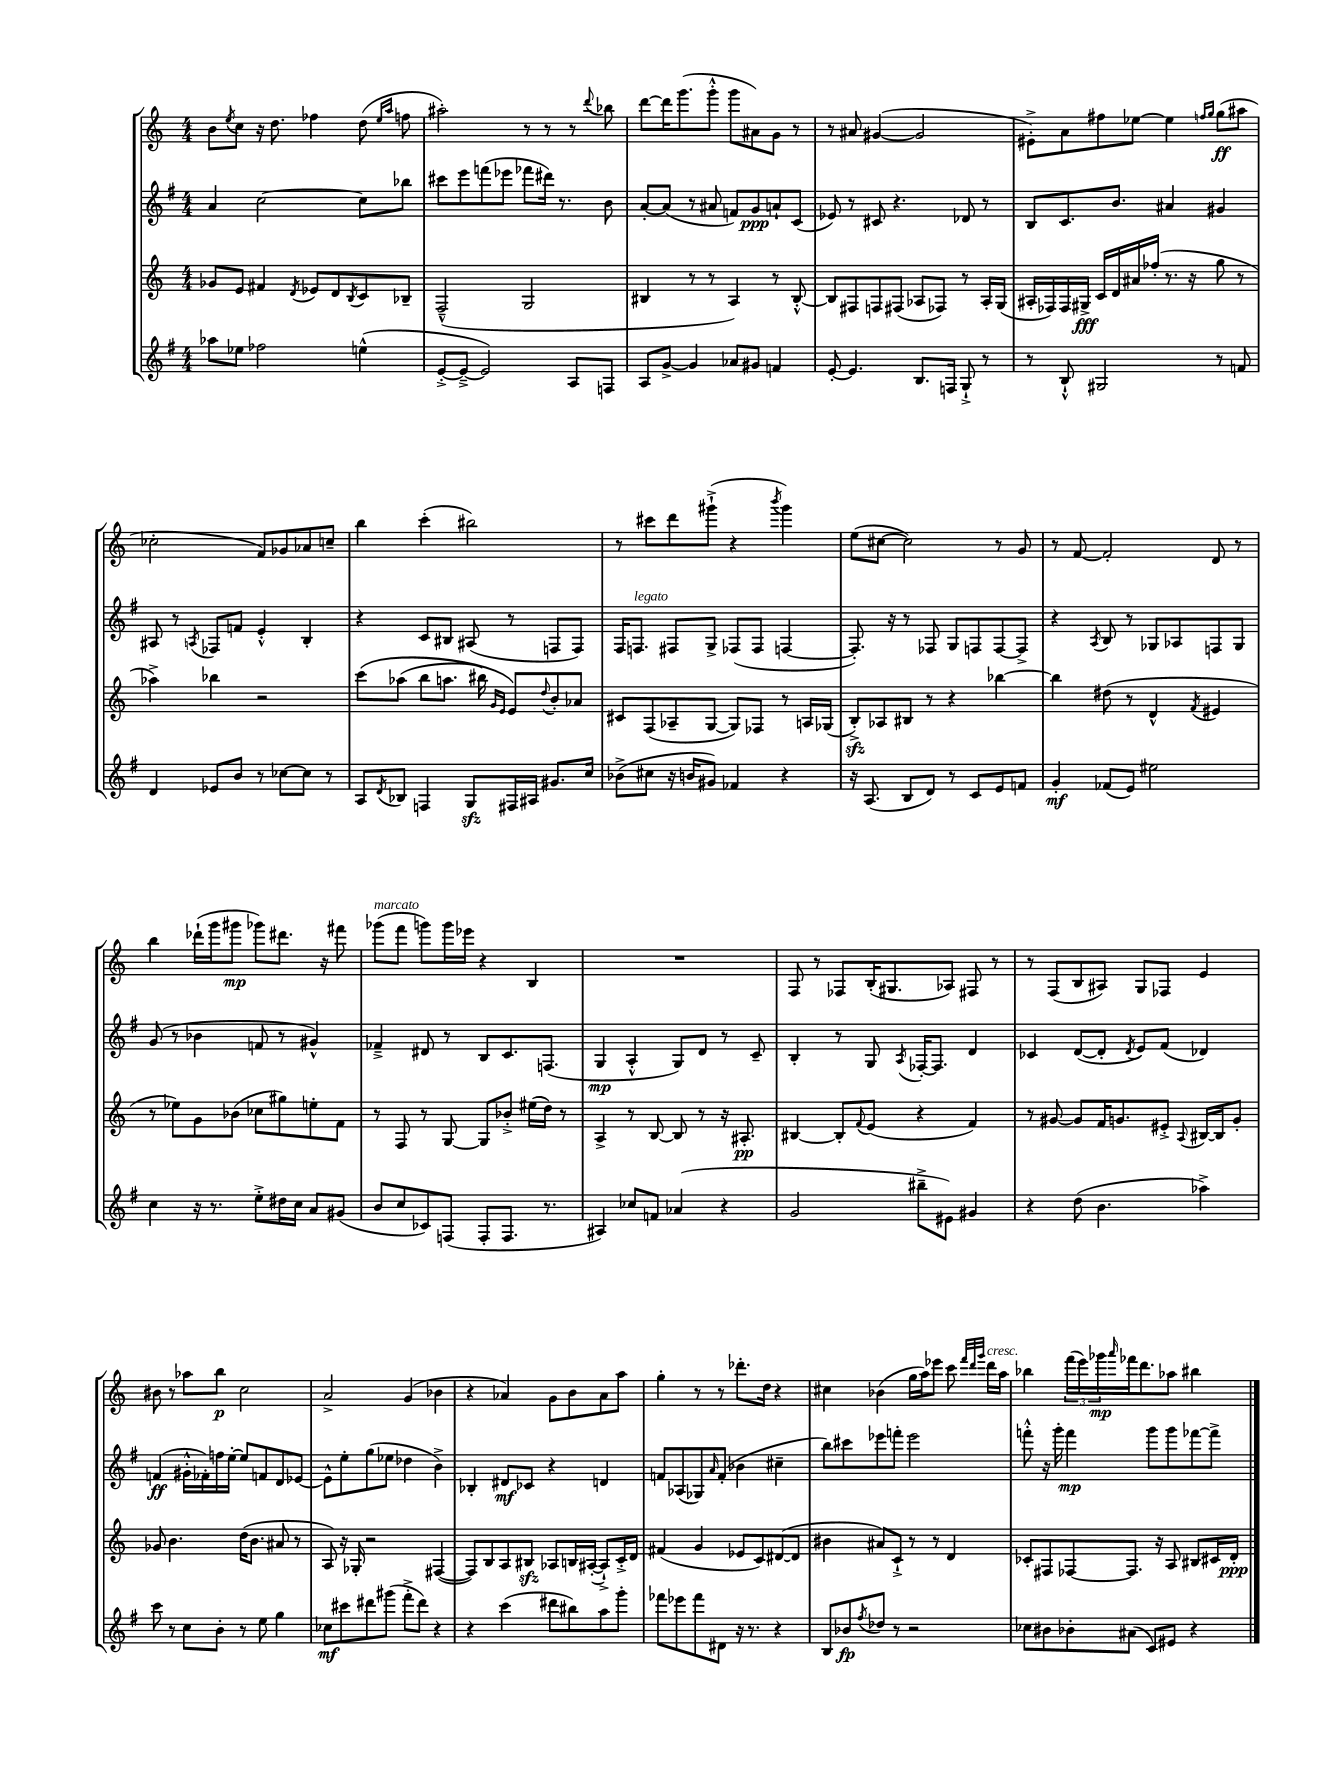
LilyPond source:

<<
\new StaffGroup <<
\new Staff = "s0" {
    \clef treble \key c \major \numericTimeSignature \time 4/4
    b'8 \acciaccatura { e''8 } c''8 r16 d''8. fes''4 d''8( \grace { e''16 a''16 } f''8 |
    ais''2-.) r8 r8 r8 \appoggiatura { d'''8 } bes''8 |
    d'''8~ d'''16 g'''8.( g'''8-.-^ g'''8 ais'8) g'8 r8 |
    r8 ais'8 gis'4~( gis'2 |
    eis'8-.->) a'8 fis''8 ees''8~ ees''4 \grace { f''16 g''16 } g''8\ff( ais''8 |
    ces''2-. f'8) ges'8 aes'8 c''8-- |
    b''4 c'''4-.( bis''2) |
    r8 cis'''8 d'''8 gis'''8-!->( r4 \acciaccatura { b'''8 } gis'''4) |
    e''8( cis''8~ cis''2) r8 g'8 |
    r8 f'8~ f'2-. d'8 r8 |
    b''4 des'''16-!( g'''16 gis'''8\mp ges'''8) dis'''8. r16 fis'''8 |
    ges'''8^\markup { \italic "marcato" }( f'''8 g'''8) g'''16 ees'''16 r4 b4 |
    R1 |
    f8 r8 fes8 b16-.( gis8. aes8) fis8 r8 |
    r8 f8( b8 ais8) g8 fes8 e'4 |
    bis'8 r8 aes''8 b''8\p c''2 |
    a'2-> g'4( bes'4 |
    r4 aes'4) g'8 b'8 aes'8 a''8 |
    g''4-. r8 r8 des'''8.-. d''16 r4 |
    cis''4 bes'4( g''16 a''16) ees'''8 c'''8 \grace { f'''32 d'''32 g'''32 } d'''16^\markup { \italic "cresc." } a''16 |
    bes''4 \tuplet 3/2 { f'''16( e'''16) ges'''16\mp } \grace { a'''16 } fes'''16 d'''8. aes''8 bis''4 \bar "|." |
}
\new Staff = "s1" {
    \clef treble \key g \major \numericTimeSignature \time 4/4
    a'4 c''2~ c''8 bes''8 |
    cis'''8 e'''8 f'''8( ees'''8 fes'''8 dis'''16) r8. b'8 |
    a'8~-. a'8( r8 ais'8 f'8) g'8\ppp a'8-! c'8( |
    ees'8) r8 cis'8 r4. des'8 r8 |
    b8 c'8. b'8. ais'4 gis'4 |
    ais8 r8 \acciaccatura { a8 } fes8 f'8 e'4-.-^ b4-. |
    r4 c'8 bis8 ais8( r8 f8 f8) |
    fis16 f8.^\markup { \italic "legato" } fis8 g8-> fes8( fes8 f4~ |
    f8.-.) r16 r8 fes8 g8 f8 f8~ f8-> |
    r4 \acciaccatura { a8 } b8 r8 ges8 aes8 f8 ges8 |
    g'8( r8 bes'4 f'8 r8 gis'4-^) |
    fes'4---> dis'8 r8 b8 c'8. f8.( |
    g4\mp a4-.-^ g8) d'8 r8 c'8-- |
    b4-. r8 g8 \acciaccatura { a8 } fes16~-. fes8. d'4 |
    ces'4 d'8~( d'8-. \acciaccatura { d'8 } e'8) fis'8( des'4) |
    f'4\ff( gis'16-.-^ fes'16-.) f''16 e''16~-. e''8 f'8 d'8 ees'8~ |
    ees'8-^ e''8-. g''8( ees''8 des''4 b'4->) |
    bes4-. dis'8\mf ces'8 r4 d'4 |
    f'8 aes8( ges8) \grace { a'16 } f'8-.( bes'4 cis''4-- |
    b''8) cis'''8 ees'''8 f'''8-. ees'''2 |
    f'''8-.-^ r16 g'''16-. f'''4\mp g'''8 g'''8 fes'''8~ fes'''8-> \bar "|." |
}
\new Staff = "s2" {
    \clef treble \key c \major \numericTimeSignature \time 4/4
    ges'8 e'8 fis'4 \acciaccatura { d'8 } ees'8 d'8 \acciaccatura { b8 } c'8 bes8-- |
    f2---^( g2 |
    bis4 r8 r8 a4) r8 bis8~-.-^ |
    bis8 fis8 f8 fis8( aes8 fes8) r8 aes16-. g16( |
    ais16-. fes16) fes16 gis16->\fff c'16 d'16 ais'16 fes''16-.( r8. r16 g''8 r8 |
    aes''4->) bes''4 r2 |
    c'''8\( aes''8( b''8 a''8. bis''16) \grace { g'16 e'16 } e'8\) \appoggiatura { d''8 } b'8-. aes'8 |
    cis'8 f8( aes8-- g8~ g8) fes8 r8 a16 ges16( |
    b8-.->\sfz) aes8 bis8 r8 r4 bes''4~ |
    bes''4 dis''8( r8 d'4-^ \acciaccatura { f'8 } eis'4 |
    r8 ees''8) g'8 bes'8( ces''8 gis''8) e''8-. f'8 |
    r8 f8 r8 g8~ g8 bes'8-.-> eis''16( d''16) r8 |
    a4-> r8 b8~ b8 r8 r16 ais8.-.\pp |
    bis4~ bis8-. \appoggiatura { f'8 } e'8( r4 f'4) |
    r8 gis'8~ gis'8 f'16 g'8. eis'8-.-> \appoggiatura { a8 } bis16~ bis16 g'8-. |
    ges'8 b'4. d''16( b'8. ais'8 r8 |
    a8) r16 ges16-. r2 fis4~( |
    fis8) b8 a8 bis8\sfz aes8 b16 ais16~-.( ais8-!->) c'16-.-> d'16 |
    fis'4( g'4 ees'8 c'8) dis'8~( dis'8 |
    bis'4 ais'8) c'8-!-> r8 r8 d'4 |
    ces'8-. fis8 fes8~ fes8. r16 a8 bis8 cis'16 d'16-.\ppp \bar "|." |
}
\new Staff = "s3" {
    \clef treble \key g \major \numericTimeSignature \time 4/4
    aes''8 ees''8 fes''2 e''4-^( |
    e'8~-.-> e'8~---> e'2) a8 f8 |
    a8 g'8~-> g'4 aes'8 gis'8 f'4 |
    e'8~-. e'4. b8. f16 g8-!-> r8 |
    r8 b8-!-^ gis2 r8 f'8 |
    d'4 ees'8 b'8 r8 ces''8~ ces''8 r8 |
    a8 \acciaccatura { d'8 } bes8 f4 g8\sfz fis16 ais16 gis'8. c''16 |
    bes'8->( cis''8 r16 b'16 gis'8) fes'4 r4 |
    r16 a8.( b8 d'8) r8 c'8 e'8 f'8 |
    g'4-.\mf fes'8( e'8) eis''2 |
    c''4 r16 r8. e''8-.-> dis''16 c''16 a'8 gis'8( |
    b'8 c''8 ces'8) f8( f8-. f8. r8. |
    ais4) ces''8 f'8 aes'4( r4 |
    g'2 bis''8---> eis'8) gis'4 |
    r4 d''8( b'4. aes''4->) |
    c'''8 r8 c''8 b'8-. r8 e''8 g''4 |
    ces''8\mf cis'''8 dis'''8 gis'''8( fis'''8-.-> dis'''8) r4 |
    r4 c'''4( dis'''8 bis''8) a''8 g'''8-. |
    fes'''8 ees'''8 fes'''8 dis'8 r16 r8. r4 |
    b8 bes'8\fp \acciaccatura { fis''8 } des''8 r8 r2 |
    ces''8 bis'8 bes'8-. ais'8( c'8) eis'8 r4 \bar "|." |
}
>>
>>
\layout { \context { \Score \remove "Bar_number_engraver" } }
